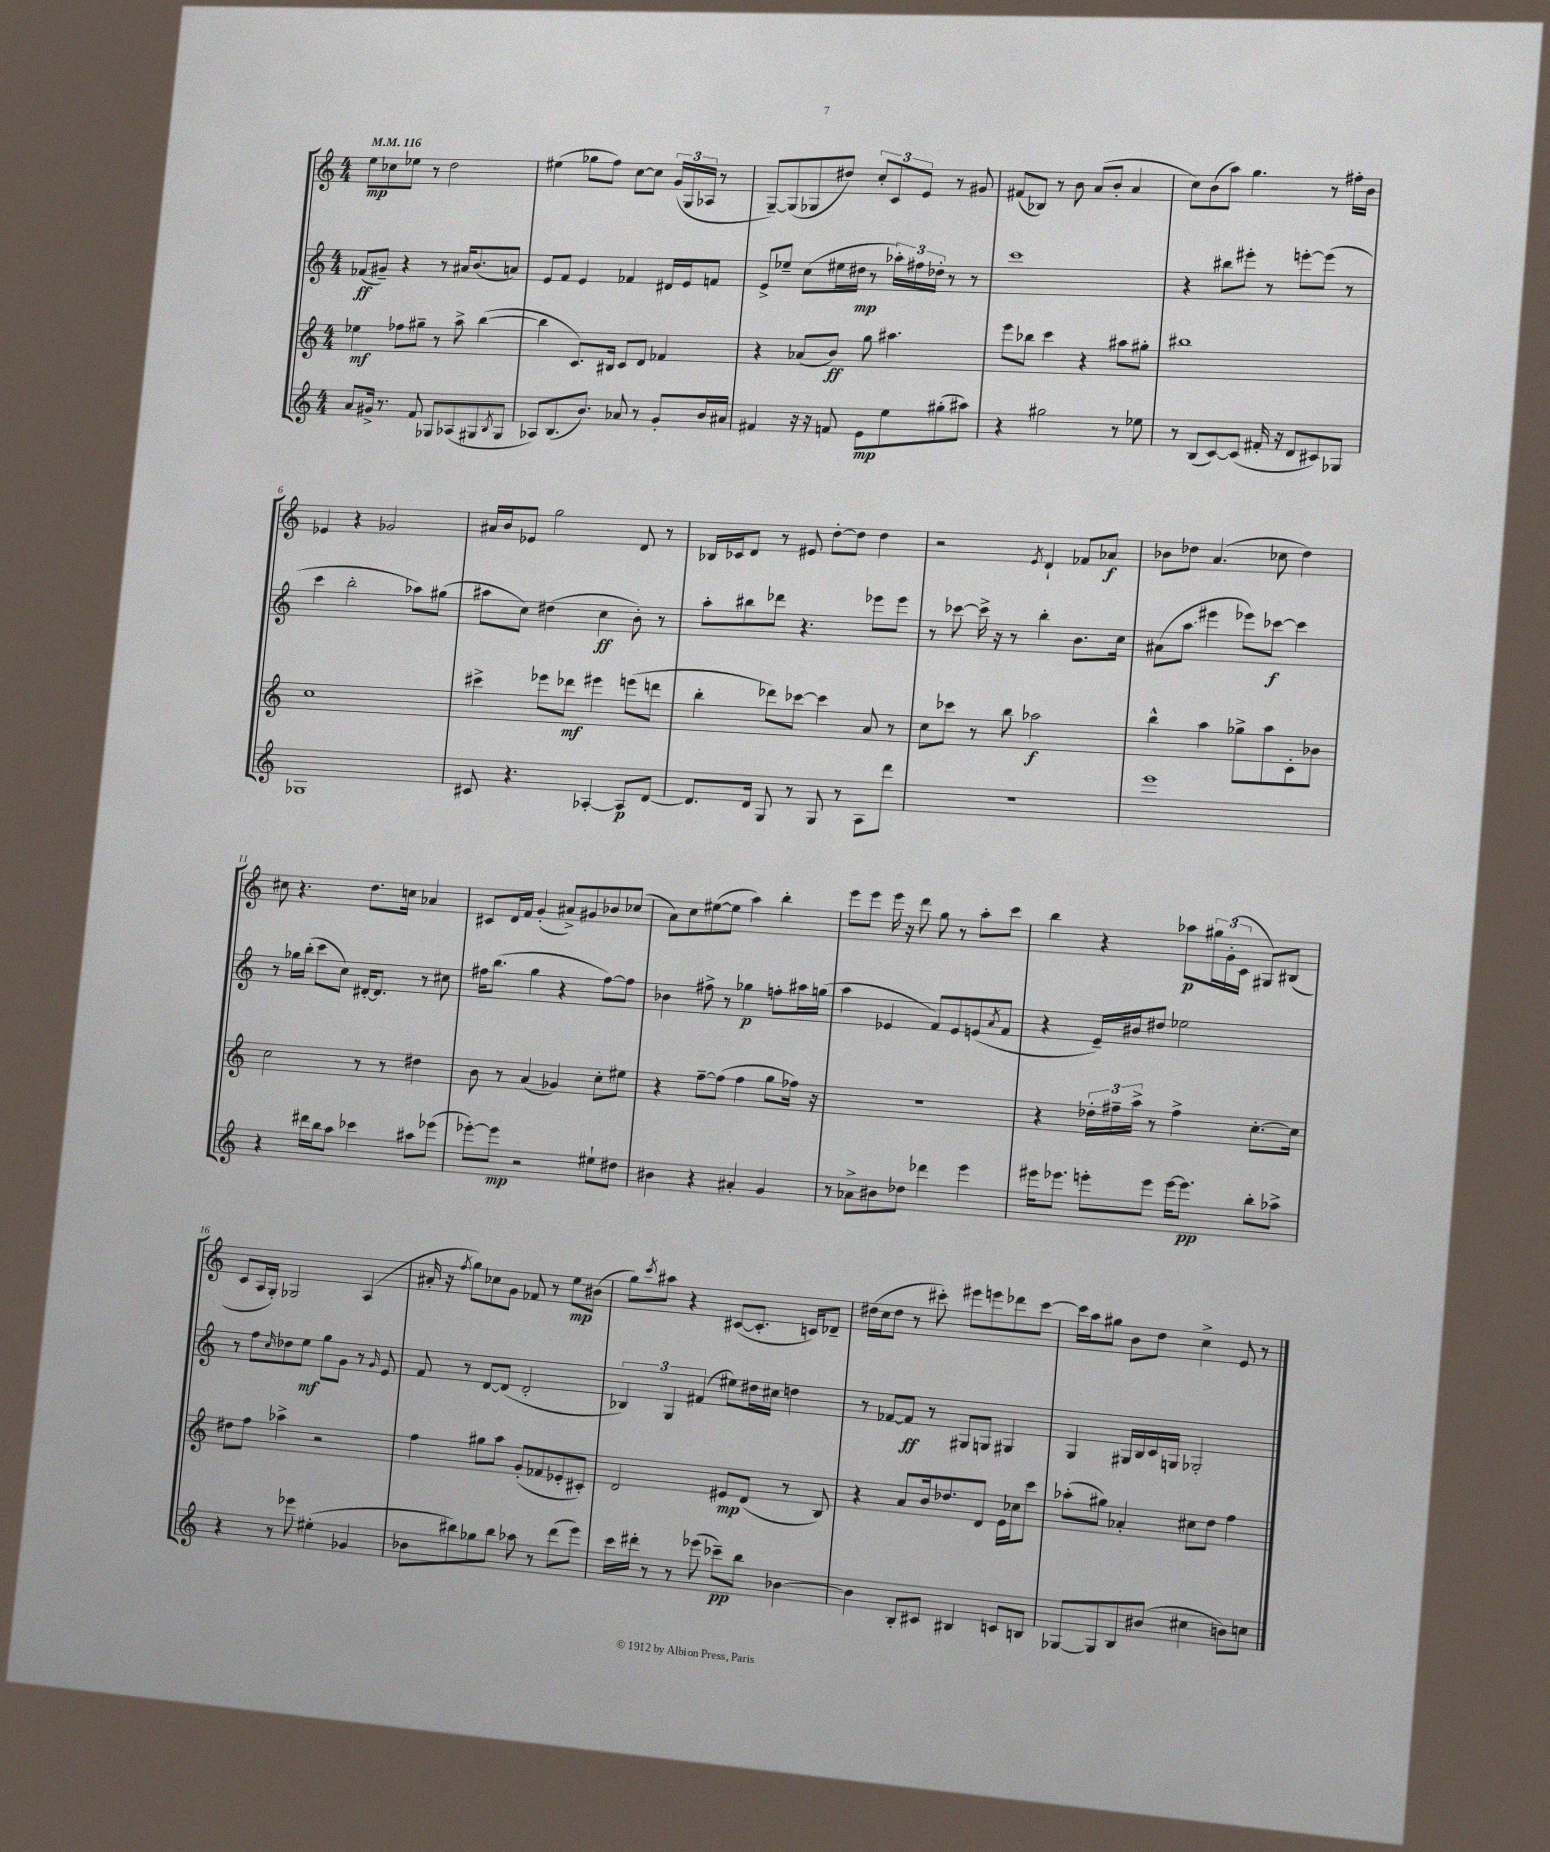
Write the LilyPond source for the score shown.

<<
\new StaffGroup <<
\new Staff = "s0" {
    \clef treble \key c \major \numericTimeSignature \time 4/4 \tempo 4 = 116
    e''8\mp ces''8 ees''8 r8 d''2 |
    eis''4( ges''8 f''8) c''8~ c''8 \tuplet 3/2 { g'16( g16 aes16 } r8 |
    g8~--) g8( ges8 dis''8) \tuplet 3/2 { c''8-. c'8 e'8 } r8 gis'8 |
    fis'8( bes8) r8 b'8 a'8( b'8-. a'4 |
    c''8) b'8( a''8) g''4. r8 fis''16-. b'16 |
    ees'4 r4 ges'2 |
    ais'16 b'16 ees'8 g''2 d'8 r8 |
    bes16 ces'16 d'8 r8 eis'8 d''8~-. d''8 d''4 |
    r2 \acciaccatura { e'8 } d'4-! fes'8 aes'8\f |
    bes'8 des''8 a'4.( ces''8 des''4) |
    cis''8 r4. d''8. c''16 aes'4 |
    cis'8 d'16 f'16 g'4-.( ais'8->) gis'8 bes'8 ces''8( |
    a'8) c''8 eis''8~( eis''8 a''4) b''4-. |
    e'''8 e'''8 e'''16 r16 d'''8 g''8 r8 a''8-. c'''8 |
    b''4 r4 aes''8\p \tuplet 3/2 { gis''16 g'16-.( c'16 } gis8) bis8( |
    c'8 a16 g16-.) ges2 a4( |
    ais'16-. r16 \acciaccatura { f''8 } g''8) ces''8 g'8 fes'8 r8 e''8\glissando\mp bis'8( |
    g''8) \acciaccatura { c'''8 } ais''8 r4 cis'8~( cis'8.-. c'16) des'8-- |
    dis''16( c''16 dis''8 r8 cis'''8-.) eis'''8 e'''8 des'''8 cis'''8~ |
    cis'''16 a''16 gis''8 b'8 d''8 c''4-> e'8 r8 \bar "|." |
}
\new Staff = "s1" {
    \clef treble \key c \major \numericTimeSignature \time 4/4
    fes'8\ff( gis'8--) r4 r8 ais'16 b'8.( a'8) |
    e'8 f'8 e'4 fes'4 dis'16 e'16 f'8 |
    e'8-> ees''8-- c''8( eis''16 dis''16\mp r8 \tuplet 3/2 { aes''16-.) fis''16 des''16-. } r8 r8 |
    c'''1 |
    r4 bis''8 eis'''8-. r8 e'''8~-. e'''8( r8 |
    c'''4 b''2-. aes''8) gis''8( |
    ais''8 c''8) dis''4( c''4\ff b'8-.) r8 |
    a''8-. bis''8 des'''8 r4. ees'''8 ees'''8 |
    r8 ces'''8~ ces'''16-> r16 r8 b''4-. b'8. c''16 |
    ais'8( a''8\glissando eis'''4 ees'''8) ces'''8~\f ces'''4 |
    r8 ges''16 b''16-.( c'''8 c''8) dis'16~-. dis'8. r8 cis''8 |
    fis''16 b''8.( g''4 r4 fis''8~) fis''8 |
    bes'4 fis''8-> r8 ges''4\p f''8-. ais''16 g''16( |
    a''4 ees'4 f'8) ees'8 e'8( \acciaccatura { a'8 } f'8 |
    r4 e'16--) bis'16 dis''8 ees''2 |
    r8 f''8 \grace { c''16 } des''8 e''8\mf g''8 g'8 r8 \grace { g'16 } e'8 |
    f'8 r8 d'8~ d'8( d'2-. |
    \tuplet 3/2 { bes4) g4 fis'4( } eis''8) dis''16 cis''16 d''4 |
    r8 fes'8~ fes'8\ff r8 gis8 g8 gis4 |
    g4 gis16 b16 c'16 g16 ges2-. \bar "|." |
}
\new Staff = "s2" {
    \clef treble \key c \major \numericTimeSignature \time 4/4
    ees''4\mf fes''8 gis''8-- r8 a''8-> b''4~( |
    b''4 c'8.) bis16 c'8 d'8 fes'4 |
    r4 aes'8( b'8\ff) g''8 ais''4. |
    e'''8 bes''8 c'''4 r4 ais''8 gis''8-. |
    bis''1 |
    c''1 |
    cis'''4-> ees'''8 des'''8\mf eis'''4 e'''8( d'''8 |
    b''4-. des'''8) ces'''8~ ces'''4 a'8 r8 |
    c''8 ces'''8 r8 b''8 aes''2\f |
    b''4-^ a''4 ges''8-> a''8 c'8-. bes'8 |
    c''2 r8 r8 dis''4 |
    b'8 r8 a'4( ges'4) c''8-. eis''8 |
    r4 f''8~-- f''8( f''4 g''8 fes''16) r16 |
    R1 |
    r4 \tuplet 3/2 { des''16-. fis''16-- a''16-> } r8 fis''4-> c''8.~-. c''16 |
    dis''8 f''8 aes''4-> r2 |
    f''4 gis''8 a''8 g'8-.( fes'8 ees'8-. cis'8-.) |
    d'2 eis'8\mp d'8( r8 b8) |
    r4 a'8 b'16 des''8. d'8 e'16 ces''16 c'''8 |
    aes''8-.( gis''8) aes'4-. cis''8 d''8 f''4 \bar "|." |
}
\new Staff = "s3" {
    \clef treble \key c \major \numericTimeSignature \time 4/4
    a'8 gis'16-> r8. f'8 ges8 aes8( gis8 \acciaccatura { b8 } gis8 |
    aes8) b8.( b'8.) aes'8 r8 g'8-. b'16 ais'16 |
    fis'4 r16 r16 f'8 e'8\mp e''8 gis''8-.( ais''8) |
    r4 gis''2 r8 ees''8 |
    r8 b8( c'8~) c'8( fis'16-. r16 d'8 cis'8) ges8 |
    ges1 |
    cis'8 r4. aes4~-. aes8\p d'8~ |
    d'8. d'16 g8 r8 g8 r8 a8 d'''8 |
    R1 |
    e'''1 |
    r4 dis'''16 b''16 a''8 ces'''4 ais''8 ees'''8( |
    ees'''8~-.) ees'''8\mp r2 eis''8-! dis''8 |
    bis'4 r4 ais'4-. g'4 |
    r8 aes'8-> bis'8 des''8 des'''4 e'''4 |
    eis'''16 ees'''8. e'''8-. e'''8 e'''16~ e'''8.\pp b''8-. aes''8-> |
    r4 r8 ees'''8 eis''4-.( ges'4 |
    bes'8 bis''8) ges''8 bis''8 aes''8 r8 d'''8( e'''8) |
    c'''16 dis'''16-. r8 r8 ees'''8( ces'''8--\pp) b''8 bes'4~ |
    bes'4 b8-. cis'8 bis4 c'8 b8 |
    ges8~ ges8 b8 bis'8( cis''4 b'8) c''8 \bar "|." |
}
>>
>>
